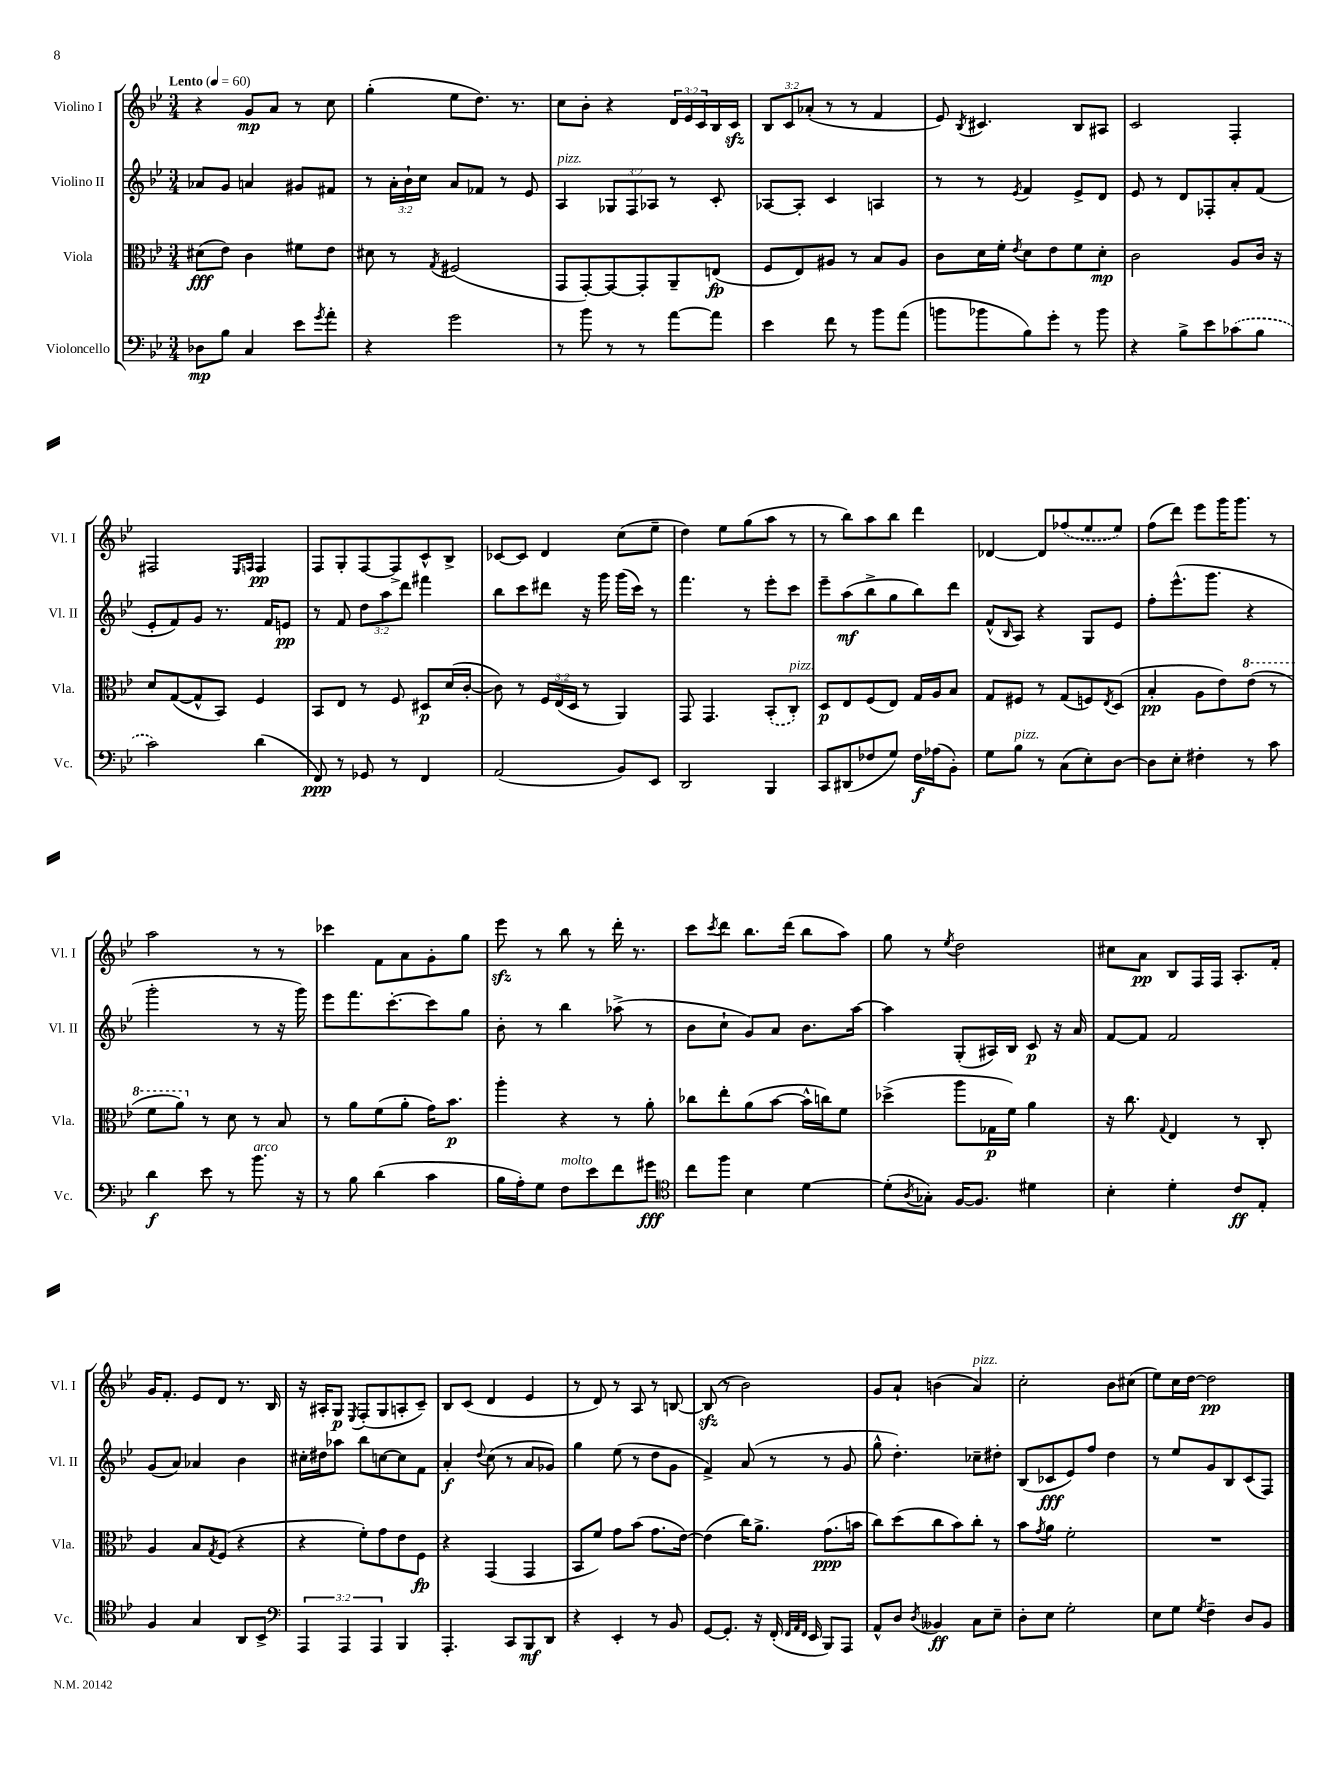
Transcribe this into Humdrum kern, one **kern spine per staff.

**kern	**kern	**kern	**kern
*staff4	*staff3	*staff2	*staff1
*clefF4	*clefC3	*clefG2	*clefG2
*k[b-e-]	*k[b-e-]	*k[b-e-]	*k[b-e-]
*M3/4	*M3/4	*M3/4	*M3/4
*MM60	*MM60	*MM60	*MM60
8D-\L	(8d#\L	8a-/L	4r
8B-\J	8e-\J)	8g/J	.
4C/	4c\	4a/	8g/L
.	.	.	8a/J
8e-\L	8f#\L	8g#/L	8r
8qg/	.	.	.
8a'\J	8e-\J	8f#/J	8cc\
=	=	=	=
4r	8d#\	8r	(4gg'\
.	8r	24a'\LL	.
.	.	24b-`\	.
.	.	24cc\JJ	.
.	8qG/	.	.
2g\	(2F#/	8a/L	8ee-\L
.	.	8f-/J	8.dd\J)
.	.	8r	.
.	.	.	8.r
.	.	8e-/	.
=	=	=	=
8r	8GG/L	4A/	8cc\L
8b-\	[8GG'/)	.	8b-'\J
8r	8GG/_	12G-/L	4r
.	.	12F/	.
8r	8GG'/]	.	.
.	.	12A-/J	.
[8a\L	8AA~/	8r	24d/LL
.	.	.	24e-/
.	.	.	24c/
8a\]J	(8E/J	8c'/	16B-/
.	.	.	16c/JJ
=	=	=	=
4e-\	8F/L	[8A-/L	12B-/L
.	.	.	12c/
.	8E-/)	8A-'/]J	.
.	.	.	(12a-'/J
8f\	8A#/J	4c/	8r
8r	8r	.	8r
8b-\L	8B-/L	4A/	4f/
(8a\J	8A#/J	.	.
=	=	=	=
8b\L	8c\L	8r	8e-/)
.	.	.	8qB-/
8b-\	16d\L	8r	4.c#/
.	16f'\JJ	.	.
.	8qe-/	8qe-/	.
8B-\)	8d\L	4f/	.
8g'\J	8e-\	.	.
8r	8f\	8e-^/L	8B-/L
8b-\	8d'\J	8d/J	8A#/J
=	=	=	=
4r	2c\	8e-/	2c/
.	.	8r	.
8B-^\L	.	8d/L	.
8e-\	.	8F-'/	.
(8c-\	8A/L	8a'/	4F'/
8B-\J	16c/Jk	(8f/J	.
.	16r	.	.
=	=	=	=
2c\)	8d/L	8e-'/L	2F#/
.	([8G/	8f/)	.
.	8G^^/]	8g/J	.
.	8BB-/J)	8.r	.
.	.	.	16qqE-/LL
.	.	.	16qqF/JJ
(4d\	4F/	.	4F/
.	.	16f/LK	.
.	.	8e/J	.
=	=	=	=
8FF/)	8BB-/L	8r	8F/L
8r	8E-/J	8f/	8G'/
8GG-/	8r	12dd\L	[8F/
.	.	12aa\	.
8r	8F/	.	8F^/]
.	.	12ddd\J	.
4FF/	8D#/L	4fff#\	8c^^/
.	(16d/L	.	8B-^/J
.	[16c'/JJ	.	.
=	=	=	=
(2AA/	8c\])	8bb-\L	[8c-/L
.	8r	8ccc\	8c-/]J
.	24F/LL	8ddd#\J	4d/
.	(24E-/	.	.
.	24D/JJ	.	.
.	8r	16r	.
.	.	16ggg\	.
8BB-/L)	4AA/)	(16ggg\LL	(8cc\L
.	.	16ccc\JJ)	.
8EE-/J	.	8r	8ee-~\J
=	=	=	=
2DD/	8GG/	4.fff\	4dd\)
.	4.GG/	.	.
.	.	.	8ee-\L
.	.	8r	(8gg\
4BBB-/	(8BB-'/L	8eee-'\L	8aa\J
.	8C'/J)	8ccc\J	8r
=	=	=	=
8CC/L	8D/L	8eee-~\L	8r
(8DD#/	8E-/	(8aa\	8bb-\L)
8F-/	(8F/	8bb-^\	8aa\
8G/J)	8E-/J)	8gg\	8bb-\J
16F-\LL	16G/LL	8bb-\)	4ddd\
(16A-\J	16A/J	.	.
8BB-'\J)	8B-/J	8ddd\J	.
=	=	=	=
8G\L	8G/L	(8f^^/L	[4d-/
.	.	16qqB-/	.
8B-\J	8F#/J	8A/J)	.
8r	8r	4r	8d-/]L
(8C\L	(8G/L	.	(8ff-/
8E-'\)	8F/)	8G/L	8ee-/
.	8qE-/	.	.
[8D\J	(8D/J	8e-/J	8ee-/J)
=	=	=	=
8D\]L	4B-'/	8ff'\L	(8ff\L
8E-'\J	.	(8.eee-^^\	8ddd\J)
4F#'\	8A\L	.	8eee-\L
.	.	8.ggg\J	.
.	8e-\)	.	16ggg\K
.	.	.	8.ggg\J
8r	(8ee-\J	4r	.
8c\	8r	.	8r
=	=	=	=
4d\	8ff\L	2ggg'\	2aa\
.	8aa\J)	.	.
8e-\	8r	.	.
8r	8d\	.	.
8.b-\	8r	8r	8r
.	8B-/	16r	8r
16r	.	16ggg\)	.
=	=	=	=
8r	8r	8eee-\L	4ccc-\
8B-\	8a\L	8.fff\	.
(4d\	(8f\	.	8f\L
.	.	[8.ccc'\	.
.	8a'\J	.	8a\
4c\	16g\LK)	8ccc\]	8g'\
.	8.b-\J	.	.
.	.	8gg\J	8gg\J
=	=	=	=
16B-\LL	4aa'\	8b-'\	8eee-\
16A'\J)	.	.	.
8G\J	.	8r	8r
8F\L	4r	4bb-\	8bb-\
8e-\	.	.	8r
8f\	8r	(8aa-^\	16ddd'\
.	.	.	8.r
8g#\J	8a'\	8r	.
=	=	=	=
*clefC4	*	*	*
8cc\L	8cc-\L	8b-\L	8ccc\L
.	.	.	8qccc/
8ff\J	8ee-'\	8cc`\J	8ddd\J
4B-\	(8a\	8g/L)	8.bb-\L
.	[8b-\J	8a/J	.
.	.	.	(16ddd\Jk
[4d\	16b-^^\]LL	8.b-\L	8bb-\L
.	16cc\J)	.	.
.	8f\J	.	8aa\J)
.	.	[16aa\Jk	.
=	=	=	=
(8d'\]L	(4dd-^\	4aa\]	8gg\
8qA/	.	.	.
8G-'\J)	.	.	8r
.	.	.	8qee-/
[16F/LK	8aa\L	(8G'/L	2dd\
8.F/]J	.	.	.
.	16G-\L	16A#/L)	.
.	16f\JJ)	16B-/JJ	.
4d#\	4a\	8c/	.
.	.	16r	.
.	.	16a/	.
=	=	=	=
4B-'\	16r	[8f/L	8cc#\L
.	8.cc\	.	.
.	.	8f/]J	8a\J
.	8qqG/	.	.
4d'\	4E-/	2f/	8B-/L
.	.	.	16F/L
.	.	.	16F/JJ
8c/L	8r	.	8.A'/L
8E-'/J	8C'/	.	.
.	.	.	16f'/Jk
=	=	=	=
4F/	4A/	(8g/L	16g/LK
.	.	.	8.f'/J
.	.	8a/J)	.
4G/	8B-/L	4a-/	8e-/L
.	8qG/	.	.
.	(8F/J	.	8d/J
8AA/L	4r	4b-\	8.r
8BB-^/J	.	.	.
.	.	.	16B-/
=	=	=	=
*clefF4	*	*	*
6AAA/	4r	16cc#'\LL	16r
.	.	16dd#\J	16A#'/LK
.	.	8aa-\J	8G/J
6AAA/	.	.	.
.	.	.	8qE-/
.	8f'\L)	8bb-\L	(8F'/L
6AAA/	.	.	.
.	8g\	[8cc\	8G/
4BBB-/	8e-\	8cc\]	8A'/
.	8F\J	8f\J	8c~/J)
=	=	=	=
4.AAA'/	4r	4a'/	8B-/L
.	.	.	(8c/J
.	.	8qqdd/	.
.	(4GG/	(8cc\	4d/
8CC/L	.	8r	.
8BBB-/	4GG/	8a/L	4e-/
8DD/J	.	8g-/J)	.
=	=	=	=
4r	8BB-/L	4gg\	8r
.	8f/J)	.	8d/)
4EE-'/	8g\L	(8ee-\	8r
.	(8b-\J	8r	8A/
8r	8.g\L	8dd\L	8r
8BB-/	.	8g\J	[8B/
.	[16e-\Jk)	.	.
=	=	=	=
[8GG/L	(4e-\]	4f^/)	(8B/]
8.GG'/]J	.	.	8r
.	16cc\LK)	(8a/	2b-\)
16r	8.a^\J	.	.
(16FF'/	.	8r	.
32qqFF/LLL	.	.	.
32qqAA/	.	.	.
32qqFF/JJJ	.	.	.
16EE-/	.	.	.
8BBB-/L)	(8.g\L	8r	.
8AAA/J	.	8g/	.
.	16b\Jk	.	.
=	=	=	=
8AA^^/L	8cc\L)	8gg^^\	8g/L
8D/J	(8dd\	4.dd'\)	8a`/J
8qD/	.	.	.
4BB--/	8cc\	.	(4b\
.	8b-\)	.	.
8C\L	8cc'\J	8cc-~\L	4a/)
8E-~\J	8r	8dd#'\J	.
=	=	=	=
8D'\L	8b-\L	(8B-/L	2cc'\
.	8qg/	.	.
8E-\J	8a\J	8c-/	.
2G'\	2f'\	8e-/)	.
.	.	8ff/J	.
.	.	4dd\	8b-\L
.	.	.	(8cc#\J
=	=	=	=
8E-\L	2.r	8r	8ee-\L)
8G\J	.	8ee-/L	16cc\L
.	.	.	[16dd\JJ
8qG/	.	.	.
4F~\	.	8g/	2dd\]
.	.	8B-/	.
8D/L	.	(8c/	.
8BB-/J	.	8F/J)	.
==	==	==	==
*-	*-	*-	*-
